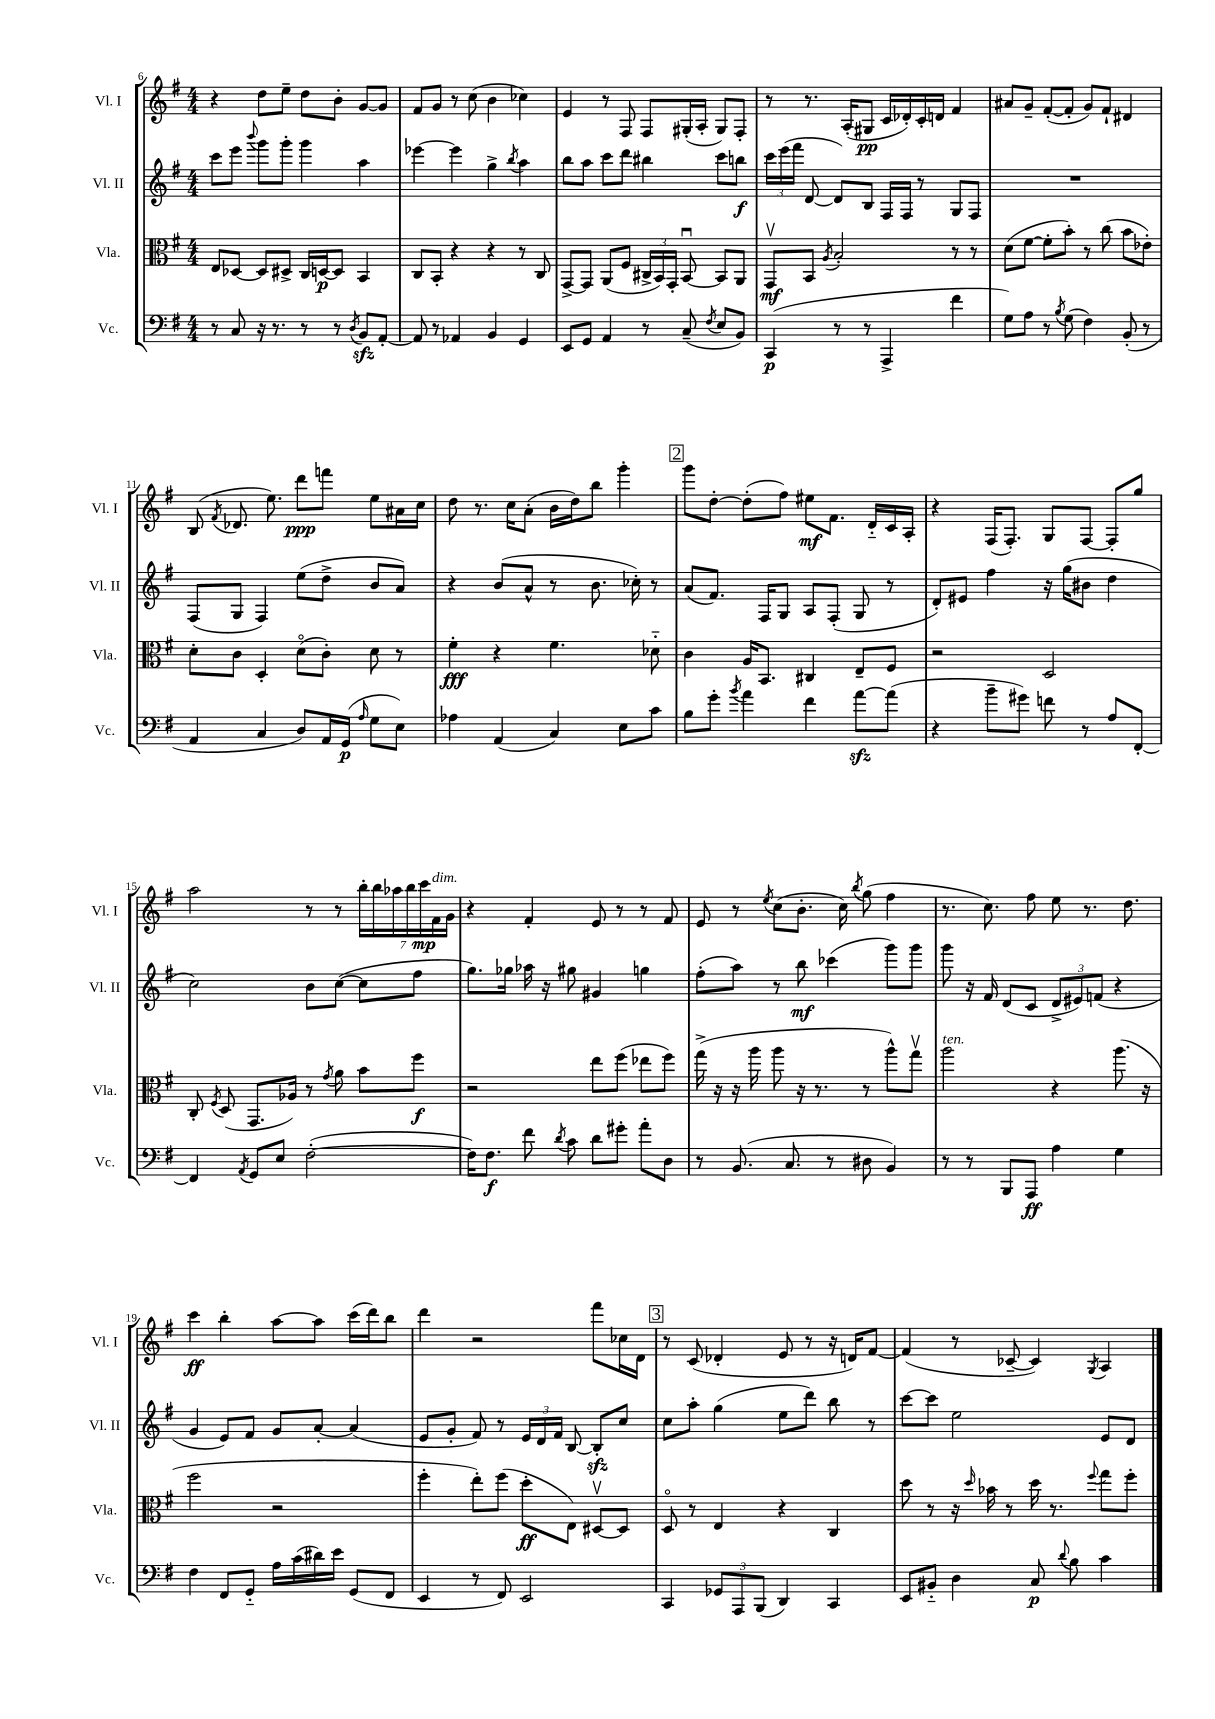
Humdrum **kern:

**kern	**kern	**kern	**kern
*staff4	*staff3	*staff2	*staff1
*clefF4	*clefC3	*clefG2	*clefG2
*k[f#]	*k[f#]	*k[f#]	*k[f#]
*M4/4	*M4/4	*M4/4	*M4/4
8r	8E	8ccc	4r
8C	[8D-	8eee	.
.	.	8qqbbb	.
16r	8D-]	8ggg	8dd
8.r	.	.	.
.	8D#^	8ggg'	8ee~
8r	16C	4ggg	8dd
.	[16D	.	.
8r	8D]	.	8b'
8qD	.	.	.
8BB	4BB	4aa	[8g
[8AA'	.	.	8g]
=	=	=	=
8AA]	8C	[4eee-	8f#
8r	8BB'	.	8g
4AA-	4r	4eee-]	8r
.	.	.	(8cc
4BB	4r	4gg^	4b
.	.	8qbb	.
4GG	8r	4aa	4cc-)
.	8C	.	.
=	=	=	=
8EE	[8GG^	8bb	4e
8GG	8GG]	8aa	.
4AA	(8AA	8ccc	8r
.	8F#	8ddd	8F#
8r	24C#^	4bb#	8F#
.	24BB)	.	.
.	24GG'	.	.
(8C~	[8BBu	.	(16G#'
.	.	.	16A'
8qF#	.	.	.
8E	8BB]	8ccc	8G#)
8BB)	8AA	8bb	8F#'
=	=	=	=
(4CC	8GGv	24ccc	8r
.	.	(24eee	.
.	.	24fff#	.
.	8BB	[8d	8.r
.	8qA	.	.
8r	2B'	8d])	.
.	.	.	(16A'
8r	.	8B	8G#
4AAA^	.	16F#	16c
.	.	16F#	16d-')
.	.	8r	16c'
.	.	.	16d
4f#	8r	8G	4f#
.	8r	8F#	.
=	=	=	=
8G)	(8d	1r	8a#
8A	[8f#	.	8g~
8r	8f#']	.	([8f#'
8qB	.	.	.
(8G	8b')	.	8f#']
4F#)	8r	.	8g)
.	(8cc	.	8f#`
(8BB'	8b	.	4d#
8r	8e-')	.	.
=	=	=	=
4AA	8d'	(8F#	(8B
.	.	.	8qf#
.	8c	8G	8.d-
4C	4D'	4F#)	.
.	.	.	8.ee)
8D)	(8do	(8ee	8ddd
16AA	8c')	8dd^	8fff
(16GG	.	.	.
16qqA	.	.	.
8G	8d	8b	8ee
8E)	8r	8a)	16a#
.	.	.	16cc
=	=	=	=
4A-	4f#'	4r	8dd
.	.	.	8.r
(4AA	4r	(8b	.
.	.	.	16cc
.	.	8a^^	(8a'
4C)	4.f#	8r	16b
.	.	.	16dd)
.	.	8.b	8bb
8E	.	.	4ggg'
.	.	16cc-')	.
8c	8d-'~	8r	.
=	=	=	=
8B	4c	(8a	8ggg
8g'	.	8.f#)	[8dd'
8qb	.	.	.
4a	16A	.	(8dd']
.	8.BB	16F#	.
.	.	8G	8ff#)
4f#	4C#	8A	8ee#
.	.	(8F#'	8.f#
[8a	8E~	8G	.
.	.	.	16d'~
(8a]	8F#	8r	16c
.	.	.	16A'
=	=	=	=
4r	2r	8d')	4r
.	.	8e#	.
8b~	.	4ff#	(16F#
.	.	.	8.F#')
8g#)	.	.	.
8f	2D	16r	8G
.	.	(16gg	.
8r	.	8b#	[8F#
8A	.	4dd	8F#']
[8FF#'	.	.	8gg
=	=	=	=
4FF#]	8C'	2cc)	2aa
.	8qF#	.	.
.	(8D	.	.
8qAA	.	.	.
8GG	8.GG	.	.
8E	.	.	.
.	16A-)	.	.
([2F#'	8r	8b	8r
.	8qg	.	.
.	8a	([8cc	8r
.	8b	8cc]	28bb'
.	.	.	28bb
.	.	.	28aa-
.	.	.	28bb
.	8ff#	8ff#	.
.	.	.	28ccc
.	.	.	28f#
.	.	.	28g
=	=	=	=
16F#])	2r	8.gg)	4r
8.F#	.	.	.
.	.	16gg-	.
8f#	.	16aa-	4f#'
.	.	16r	.
8qd	.	.	.
8c	.	8gg#	.
8d	8ee	4g#	8e
8g#'	(8ff#	.	8r
8a'	8ee-	4gg	8r
8D	8ff#)	.	8f#
=	=	=	=
8r	(16gg^	(8ff#'	8e
.	16r	.	.
(8.BB	16r	8aa)	8r
.	16aa	.	.
.	.	.	8qee
.	8aa	8r	(8cc
8.C	.	.	.
.	16r	8bb	8.b'
.	8.r	.	.
8r	.	(4ccc-	.
.	.	.	16cc)
.	.	.	8qbb
8D#	8r	.	(8gg
4BB)	8aa^^)	8ggg)	4ff#
.	8ggv	8ggg	.
=	=	=	=
8r	2aa	8ggg	8.r
8r	.	16r	.
.	.	16f#	8.cc)
8BBB	.	(8d	.
8AAA	.	8c	8ff#
4A	4r	12d^	8ee
.	.	12e#)	.
.	.	.	8.r
.	.	(12f	.
4G	(8.aa	4r	.
.	.	.	8.dd
.	16r	.	.
=	=	=	=
4F#	2ff#	4g	4ccc
8FF#	.	8e)	4bb'
8GG'~	.	8f#	.
16A	2r	8g	[8aa
(16c	.	.	.
16d#)	.	[8a'	8aa]
16e	.	.	.
(8GG	.	(4a]	(16ccc
.	.	.	16ddd)
8FF#	.	.	8bb
=	=	=	=
4EE	4ff#'	8e	4ddd
.	.	8g'	.
8r	8ee')	8f#)	2r
8FF#)	(8ff#	8r	.
2EE	8dd'	24e	.
.	.	24d	.
.	.	24f#	.
.	8E)	[8B	.
.	[8D#v	8B']	8fff#
.	8D#]	8cc	16cc-
.	.	.	16d
=	=	=	=
4CC	8Do	8cc	8r
.	8r	8aa'	(8c
12GG-	4E	(4gg	4d-'
12AAA	.	.	.
(12BBB	.	.	.
4DD)	4r	8ee	8e
.	.	8ddd)	8r
4CC	4C	8bb	16r
.	.	.	16d)
.	.	8r	[8f#
=	=	=	=
8EE	8dd	[8ccc	(4f#]
8BB#'~	8r	8ccc]	.
4D	16r	2ee	8r
.	16qqdd	.	.
.	16b-	.	.
.	8r	.	[8c-~
8C	16dd	.	4c-])
.	8.r	.	.
8qqd	.	.	.
8B	.	.	.
.	8qqff#	.	8qG
4c	8gg	8e	4A
.	8ff#'	8d	.
==	==	==	==
*-	*-	*-	*-
